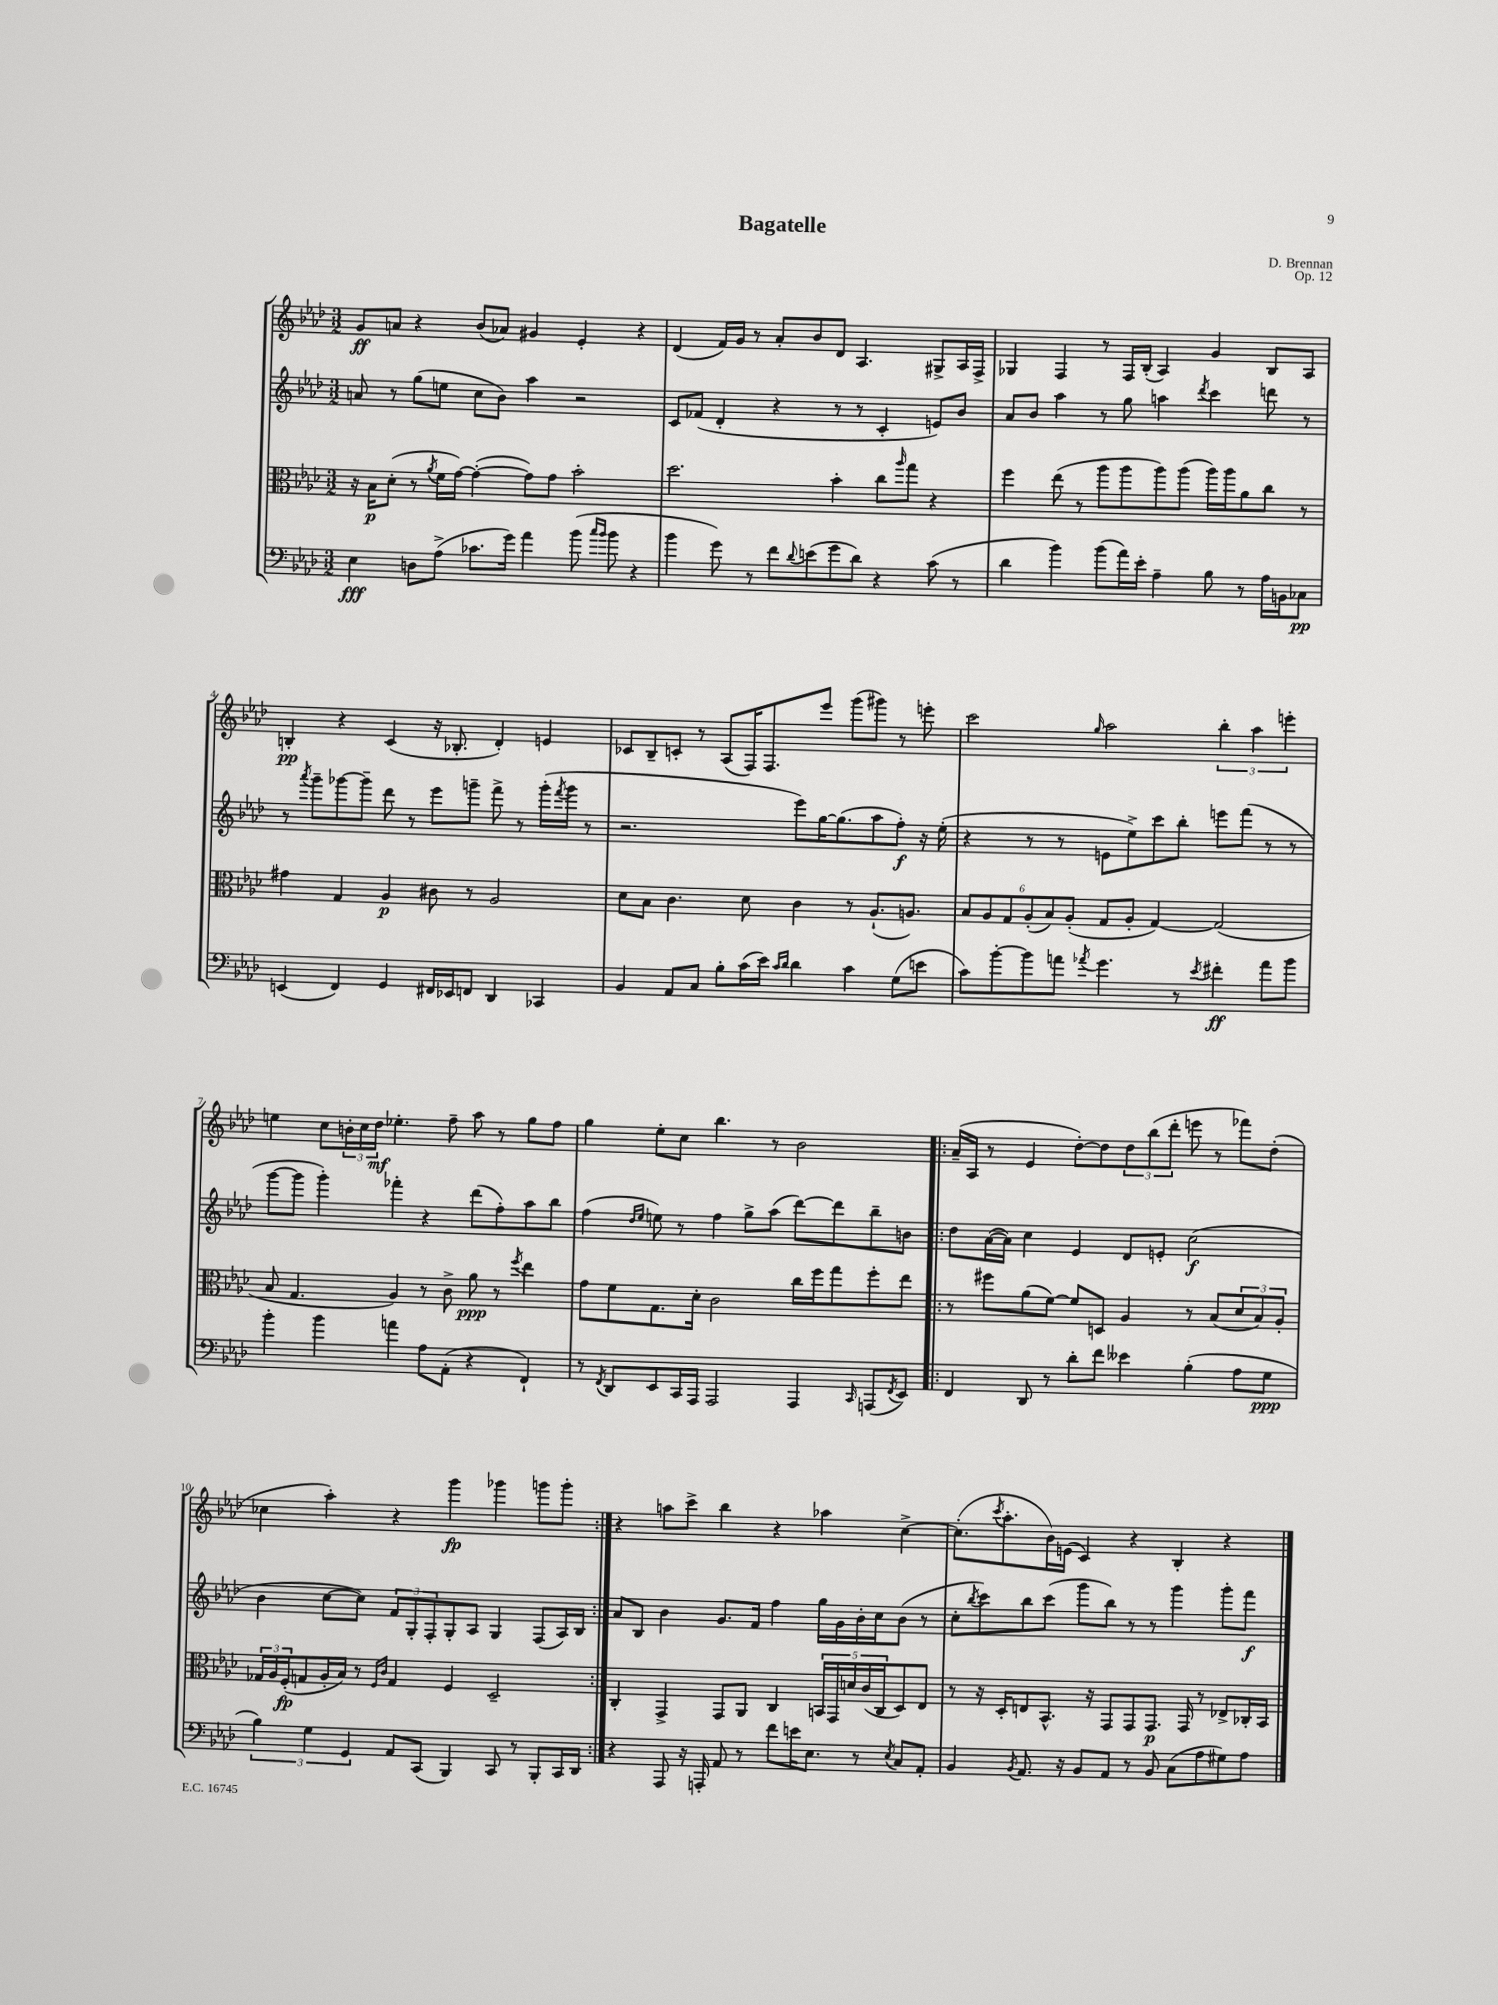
\header { title = "Bagatelle" composer = "D. Brennan" opus = "Op. 12" }
<<
\new StaffGroup <<
\new Staff = "s0" {
    \clef treble \key aes \major \numericTimeSignature \time 3/2
    g'8\ff a'8 r4 bes'8( aes'8) gis'4 ees'4-. r4 |
    des'4( f'16) g'16 r8 aes'8-. bes'8 des'8 aes4. gis8-> aes16 f16-> |
    ges4 f4 r8 f16 bes16-.( aes4) g'4 bes8 aes8 |
    b4-.\pp r4 c'4( r16 bes8.-. des'4-.) e'4 |
    ces'8 bes8-- c'8-. r8 aes8( f16) f8. ees'''8 g'''8( gis'''8) r8 e'''8-. |
    c'''2 \grace { g''16 } aes''2 \tuplet 3/2 { bes''4-. aes''4 e'''4-. } |
    e''4 c''8 \tuplet 3/2 { b'16-. c''16 des''16\mf } ees''4.-. f''8-- aes''8 r8 g''8 f''8 |
    g''4 ees''8-. c''8 bes''4. r8 bes'2 |
    \repeat volta 2 { aes'16--( aes16 r8 ees'4 des''8~-.) des''8 \tuplet 3/2 { des''8 bes''8( des'''8-. } e'''8 r8 fes'''8) des''8-.( |
    ces''4 aes''4-.) r4 g'''4\fp ges'''4 g'''8 g'''8-. | }
    r4 a''8 c'''8-> bes''4 r4 aes''4 c''4~-> |
    c''8.-.( \acciaccatura { c'''8 } aes''8.-. bes'16) e'16( c'4) r4 bes4-. r4 \bar "|." |
}
\new Staff = "s1" {
    \clef treble \key aes \major \numericTimeSignature \time 3/2
    a'8 r8 g''8( e''8 c''8 bes'8) aes''4 r2 |
    c'8 fes'8( des'4-. r4 r8 r8 c'4-. e'8) bes'8 |
    aes'8 bes'8 aes''4 r8 g''8 a''4 \acciaccatura { des'''8 } c'''4 d'''8 r8 |
    r8 \acciaccatura { aes'''8 } g'''8-- ges'''8~ ges'''8-- des'''8 r8 ees'''8 g'''8-- f'''8-> r8 g'''16-.( \acciaccatura { f'''8 } g'''16 r8 |
    r2. ees'''8) g''16~ g''8.( aes''8 f''8-.\f) r16 ees''16-.( |
    r4 r8 r8 e'8 ees''8->) c'''8 bes''8-. e'''8 f'''8( r8 r8 |
    g'''8~ g'''8 g'''4-.) fes'''4-. r4 des'''8( f''8-.) aes''8 bes''8 |
    f''4( \grace { des''16 ees''16 } e''8) r8 f''4 g''8-> aes''8( des'''8~) des'''8 bes''8-- b'8 |
    \repeat volta 2 { des''8 aes'16~( aes'16) c''4 ees'4 des'8 e'8-. c''2\f( |
    bes'4 c''8~ c''8) \tuplet 3/2 { f'8 g8-. f8-. } g8-. aes8 g4 f8( aes16) bes16 | }
    aes'8 bes8 bes'4 g'8. f'16 f''4 g''16 g'16 bes'16-. c''16 bes'8( r8 |
    c''8-. \acciaccatura { bes''8 } c'''8) bes''8 c'''8( g'''8 bes''8) r8 r8 g'''4 g'''8-. f'''8\f \bar "|." |
}
\new Staff = "s2" {
    \clef alto \key aes \major \numericTimeSignature \time 3/2
    r16 bes16\p des'8-.( r8 \acciaccatura { aes'8 } f'16 g'16~) g'4~-.( g'8) g'8 bes'2-. |
    des''2. bes'4-. c''8 \grace { aes''16 } g''8 r4 |
    f''4 ees''8( r8 aes''8 aes''8 aes''8) aes''8( aes''16) aes''16 aes'8 c''8 r8 |
    gis'4 g4 aes4\p cis'8 r8 aes2 |
    des'8 bes8 c'4. des'8 c'4 r8 aes8.-!( a8.) |
    \tuplet 6/4 { bes8 aes8 g8 aes8-.( bes8) aes8-.( } g8 aes8-. g4~) g2( |
    bes8 g4. aes4) r8 c'8-> aes'8\ppp r8 \acciaccatura { f''8 } ees''4 |
    g'8 f'8 g8. des'16-. c'2 c''16 f''16 g''8 f''8-. ees''8 |
    \repeat volta 2 { r8 fis''8 aes'8( f'8~) f'8 d8 aes4 r8 bes8( \tuplet 3/2 { des'8 bes8) aes8-. } |
    \tuplet 3/2 { ges16 aes16 f16-.\fp( } g8 aes16-. bes16) r8 \grace { f16 c'16 } g4 f4 des2-- | }
    c4-. g,4-> g,8 aes,8 c4 \tuplet 5/4 { b,16 g,16 d'16 c'16( c16 } des8) ees8 |
    r8 r16 des16-. e8 bes,8.-^ r16 g,8 g,8 g,8.\p g,16 r8 ees8-> ces16-. bes,16 \bar "|." |
}
\new Staff = "s3" {
    \clef bass \key aes \major \numericTimeSignature \time 3/2
    ees4\fff d8 aes8->( ces'8. g'16) aes'4 bes'8( \grace { c''16 bes'16 } bes'8 r4 |
    bes'4 g'8) r8 f'8 \appoggiatura { des'8 } e'8( g'8 des'8) r4 c'8( r8 |
    des'4 bes'4) bes'8( aes'16) ees'16-. aes4-- bes8 r8 aes16 b,16 ces8\pp |
    e,4( f,4) g,4 fis,16 ees,16 f,8 des,4 ces,4 |
    bes,4 aes,8 c8 bes8-. c'16( ees'16) \grace { c'16 des'16 } des'4 c'4 g8( e'8 |
    c'8) bes'8~-. bes'8 a'8 \acciaccatura { aes'8 } g'4. r8 \acciaccatura { ees'8 } fis'4-.\ff aes'8 bes'8 |
    bes'4-. bes'4 a'4 aes8 aes,8-.( r4 f,4-!) |
    r8 \acciaccatura { f,8 } des,8 ees,8 c,16 aes,,16 aes,,2 aes,,4 \grace { c,16 } a,,8( \acciaccatura { f,8 } ees,8) |
    \repeat volta 2 { f,4 des,8 r8 des'8-. f'8 eeses'4 bes4-.( aes8 g8\ppp |
    \tuplet 3/2 { bes4) g4 g,4 } aes,8 c,8( bes,,4) c,8 r8 bes,,8-. c,16 des,16 | }
    r4 aes,,8 r16 a,,16-. aes,8 r8 f'8 e'16 ees8. r8 \acciaccatura { ees8 } c8 aes,8-. |
    bes,4 \acciaccatura { bes,8 } aes,8. r16 bes,8 aes,8 r8 bes,8 c8( aes8 gis8) aes8 \bar "|." |
}
>>
>>
